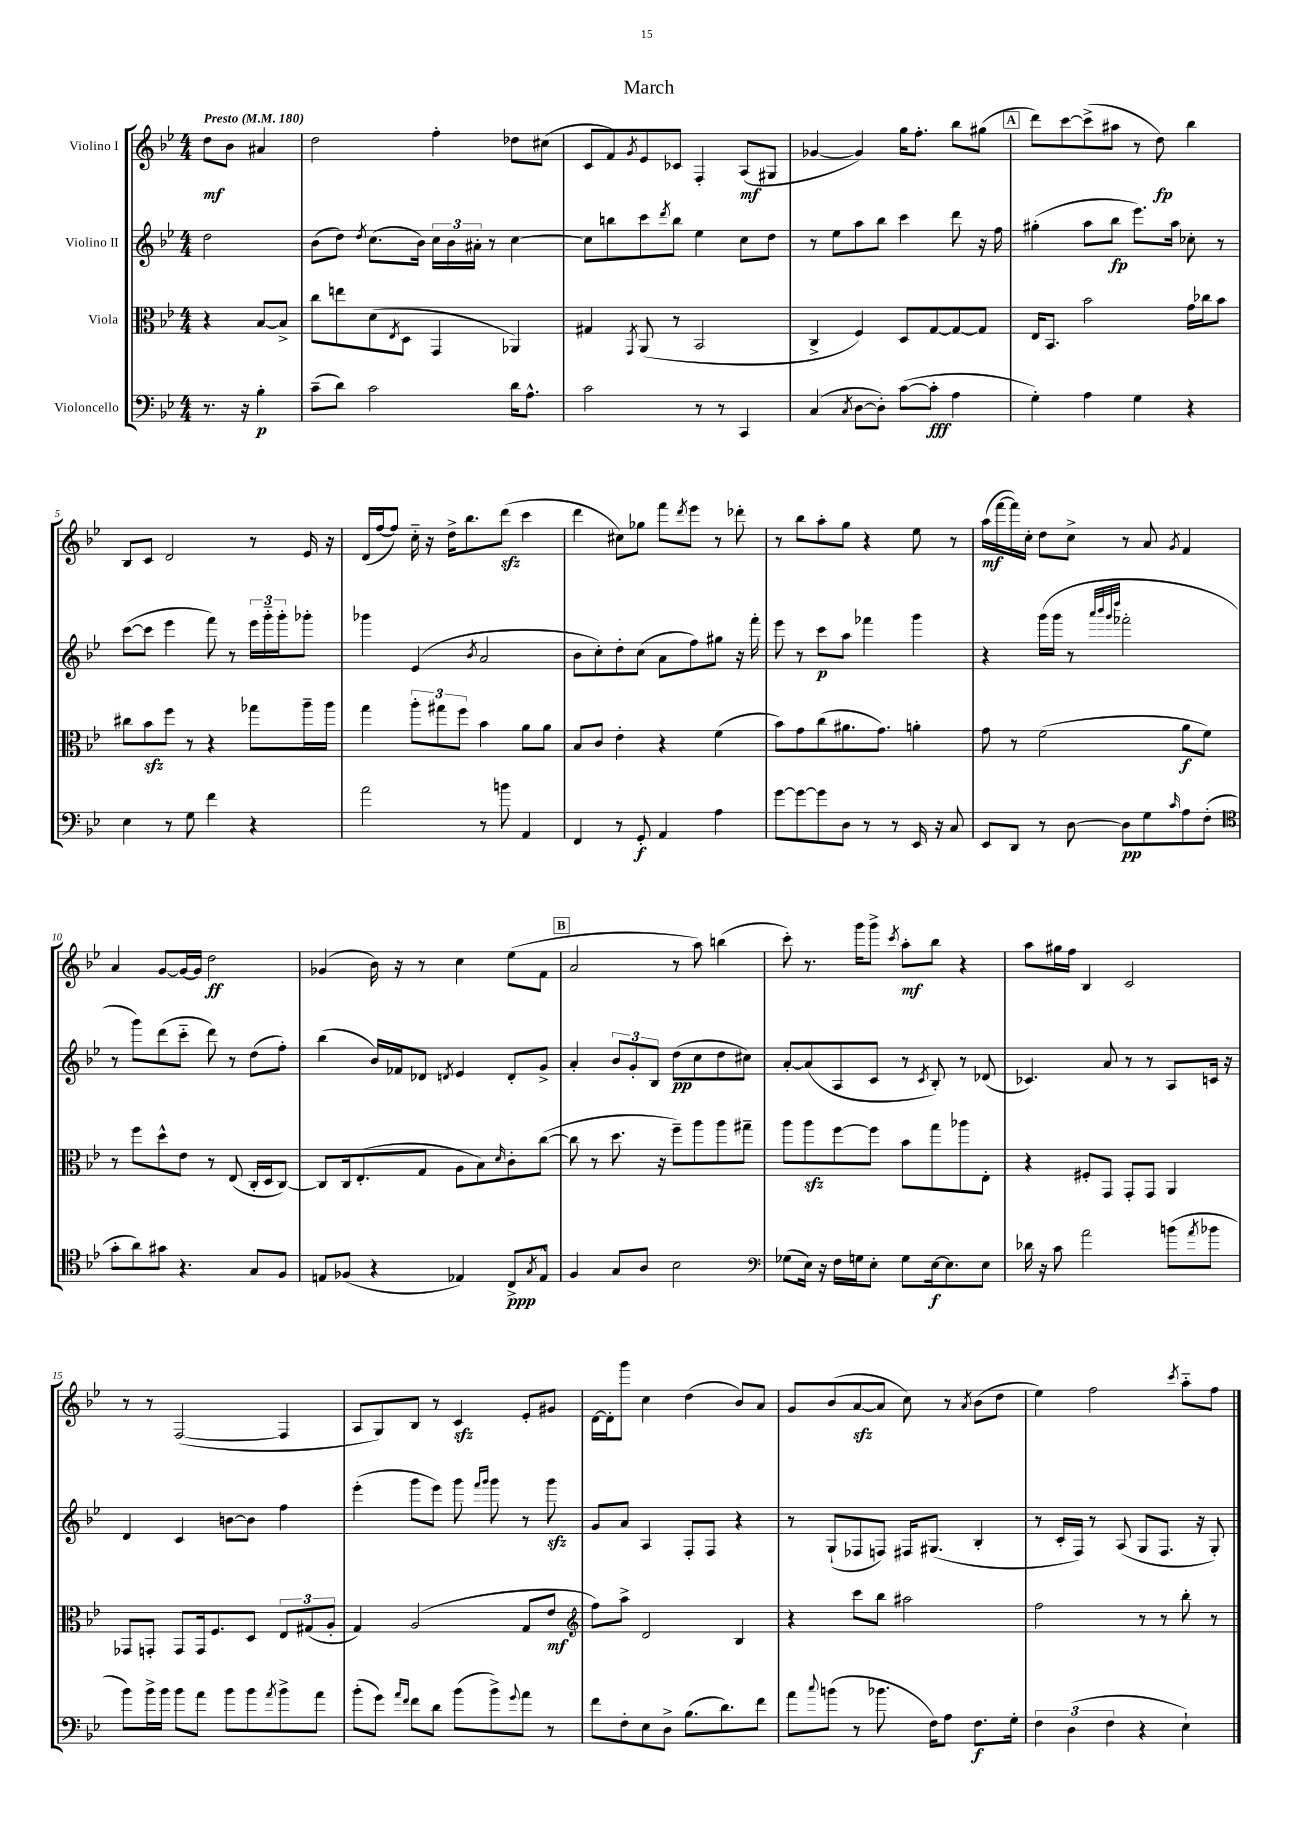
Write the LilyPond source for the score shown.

\header { title = "March" }
<<
\new StaffGroup <<
\new Staff = "s0" \with { instrumentName = "Violino I" } {
    \clef treble \key bes \major \numericTimeSignature \time 4/4 \partial 2 \tempo "Presto" 4 = 180
    d''8\mf bes'8 ais'4 |
    d''2 f''4-. des''8 cis''8( |
    c'8 f'8) \acciaccatura { g'8 } ees'8 ces'8 f4-. a8\mf( gis8 |
    ges'4~ ges'4) g''16 f''8.-. bes''8 gis''8( |
    \mark \markup { \box "A" } d'''8) c'''8~ c'''8->( ais''8 r8 d''8\fp) bes''4 |
    bes8 c'8 d'2 r8 ees'16 r16 |
    d'16( f''16~ f''8) c''16-_ r16 d''16-> bes''8. d'''8\sfz( c'''4 |
    d'''4 cis''8) ges''8 f'''8 \acciaccatura { d'''8 } ees'''8 r8 des'''8-. |
    r8 bes''8 a''8-. g''8 r4 ees''8 r8 |
    a''16\mf( f'''16~ f'''16) c''16-. d''8 c''8-> r8 a'8 \acciaccatura { g'8 } f'4 |
    a'4 g'8~ g'16~ g'16 d''2\ff |
    ges'4( bes'16) r16 r8 c''4 ees''8( f'8 |
    \mark \markup { \box "B" } a'2 r8 a''8) b''4( |
    c'''8-.) r8. g'''16 g'''8-> \acciaccatura { c'''8 } a''8-.\mf bes''8 r4 |
    a''8 gis''16 f''16 bes4 c'2 |
    r8 r8 f2~( f4 |
    a8 g8) bes8 r8 c'4\sfz ees'8-. gis'8 |
    d'16~ d'16-. g'''8 c''4 d''4( bes'8) a'8 |
    g'8 bes'8( a'8~\sfz a'8 c''8) r8 \acciaccatura { a'8 } bes'8( d''8 |
    ees''4) f''2 \acciaccatura { c'''8 } a''8-_ f''8 \bar "|." |
}
\new Staff = "s1" \with { instrumentName = "Violino II" } {
    \clef treble \key bes \major \numericTimeSignature \time 4/4 \partial 2
    d''2 |
    bes'8( d''8) \acciaccatura { d''8 } c''8.( bes'16) \tuplet 3/2 { c''16 bes'16 ais'16-. } r8 c''4~ |
    c''8 b''8 c'''8 \acciaccatura { d'''8 } b''8 ees''4 c''8 d''8 |
    r8 ees''8 a''8 bes''8 c'''4 d'''8 r16 f''16 |
    \mark \markup { \box "A" } gis''4-.( a''8 bes''8\fp ees'''8.) a''16 ces''8-. r8 |
    c'''8~( c'''8 ees'''4 f'''8) r8 \tuplet 3/2 { ees'''16 g'''16-_ g'''16-. } ges'''8-. |
    ges'''4 ees'4( \acciaccatura { bes'8 } a'2 |
    bes'8 c''8-.) d''8-. c''8( a'8 f''8) gis''8 r16 f'''16-. |
    ees'''8 r8 c'''8\p a''8 fes'''4 g'''4 |
    r4 g'''16( g'''16 r8 \grace { a'''32 bes'''32 g'''32 d''''32 } fes'''2-. |
    r8 g'''8) d'''8( c'''8-_ d'''8) r8 d''8( f''8-.) |
    bes''4( bes'16) fes'16 des'8 \acciaccatura { d'8 } ees'4 d'8-. g'8-> |
    \mark \markup { \box "B" } a'4-. \tuplet 3/2 { bes'8 g'8-. bes8 } d''8\pp( c''8 d''8 cis''8) |
    a'8~-. a'8( a8 c'8 r8 \acciaccatura { c'8 } bes8-.) r8 des'8( |
    ces'4.) a'8 r8 r8 a8 c'16 r16 |
    d'4 c'4 b'8~ b'8 f''4 |
    ees'''4-.( g'''8 ees'''8) g'''8 \grace { f'''16 g'''16 } g'''8 r8 g'''8\sfz |
    g'8 a'8 a4 f8-. f8 r4 |
    r8 g8-!( fes8 f8) fis16 gis8.( bes4-. |
    r8 c'16-. f16) r8 a8( g8 f8. r16 g8-.) \bar "|." |
}
\new Staff = "s2" \with { instrumentName = "Viola" } {
    \clef alto \key bes \major \numericTimeSignature \time 4/4 \partial 2
    r4 bes8~ bes8-> |
    c''8 e''8 d'8( \acciaccatura { ees8 } d8 g,4 aes,4) |
    gis4 \acciaccatura { g,8 } a,8( r8 bes,2 |
    c4-> f4) d8 g8~ g8~ g8 |
    \mark \markup { \box "A" } ees16 bes,8. bes'2 g'16 ces''16 bes'8 |
    cis''8 bes'8\sfz f''8 r8 r4 ges''8 a''16-- a''16 |
    g''4 \tuplet 3/2 { a''8-. gis''8 f''8 } bes'4 a'8 a'8 |
    bes8 c'8 ees'4-. r4 f'4( |
    bes'8) g'8 c''8( ais'8. g'8.) a'4-. |
    g'8 r8 f'2( a'8\f f'8) |
    r8 f''8 d''8-^ ees'8 r8 ees8( c16-. d16 c8~) |
    c8 c16 ees8.-.( g8 a8 bes8) \grace { d'16 } c'8-. c''8~( |
    \mark \markup { \box "B" } c''8 r8 d''8. r16 f''8--) a''8 a''8 gis''8-- |
    a''8 a''8\sfz f''8~ f''8 bes'8 g''8 aes''8 ees8-. |
    r4 fis8-. g,8 g,8-. g,8 a,4 |
    ges,8 g,8-. g,8 g,16 f8. d8 \tuplet 3/2 { ees8 gis8( a8-. } |
    g4) a2( g8 ees'8\mf |
    \clef treble f''8) a''8-> d'2 bes4 |
    r4 c'''8 bes''8 ais''2 |
    f''2 r8 r8 bes''8-. r8 \bar "|." |
}
\new Staff = "s3" \with { instrumentName = "Violoncello" } {
    \clef bass \key bes \major \numericTimeSignature \time 4/4 \partial 2
    r8. r16 bes4-.\p |
    c'8--( d'8) c'2 d'16 a8.-^ |
    c'2 r8 r8 c,4 |
    c4( \acciaccatura { c8 } d8~ d8-.) c'8~( c'8-.\fff a4 |
    \mark \markup { \box "A" } g4-.) a4 g4 r4 |
    ees4 r8 g8 f'4 r4 |
    a'2 r8 b'8 a,4 |
    f,4 r8 g,8-.\f a,4 a4 |
    g'8~ g'8~ g'8 d8 r8 r8 ees,16 r16 c8 |
    ees,8 d,8 r8 d8~ d8\pp g8 \grace { c'16 } a8 f8-.( |
    \clef tenor g'8-. a'8) gis'8 r4. g8 f8 |
    e8 fes8( r4 ees4) c8->\ppp \acciaccatura { g8 } ees8-^ |
    \mark \markup { \box "B" } f4 g8 a8 bes2 |
    \clef bass ges8( ees16) r16 f16 g16 ees8-. g8 ees16~\f ees8. ees8 |
    des'16 r16 c'8 a'2 b'8( \acciaccatura { a'8 } bes'8 |
    bes'8) bes'16-> bes'16 bes'8 a'8 bes'8 bes'8 \acciaccatura { a'8 } bes'8-> a'8 |
    bes'8-.( g'8) \grace { a'16 f'16 } f'8 d'8 bes'8( bes'8->) \appoggiatura { g'8 } a'8 r8 |
    f'8 f8-. ees8 d8-> bes8.( d'8.) f'8 |
    a'8 \appoggiatura { c''8 } b'8( r8 bes'8. f16) a8 f8.\f g16-. |
    \tuplet 3/2 { f4 d4( f4 } r4 ees4-!) \bar "|." |
}
>>
>>
